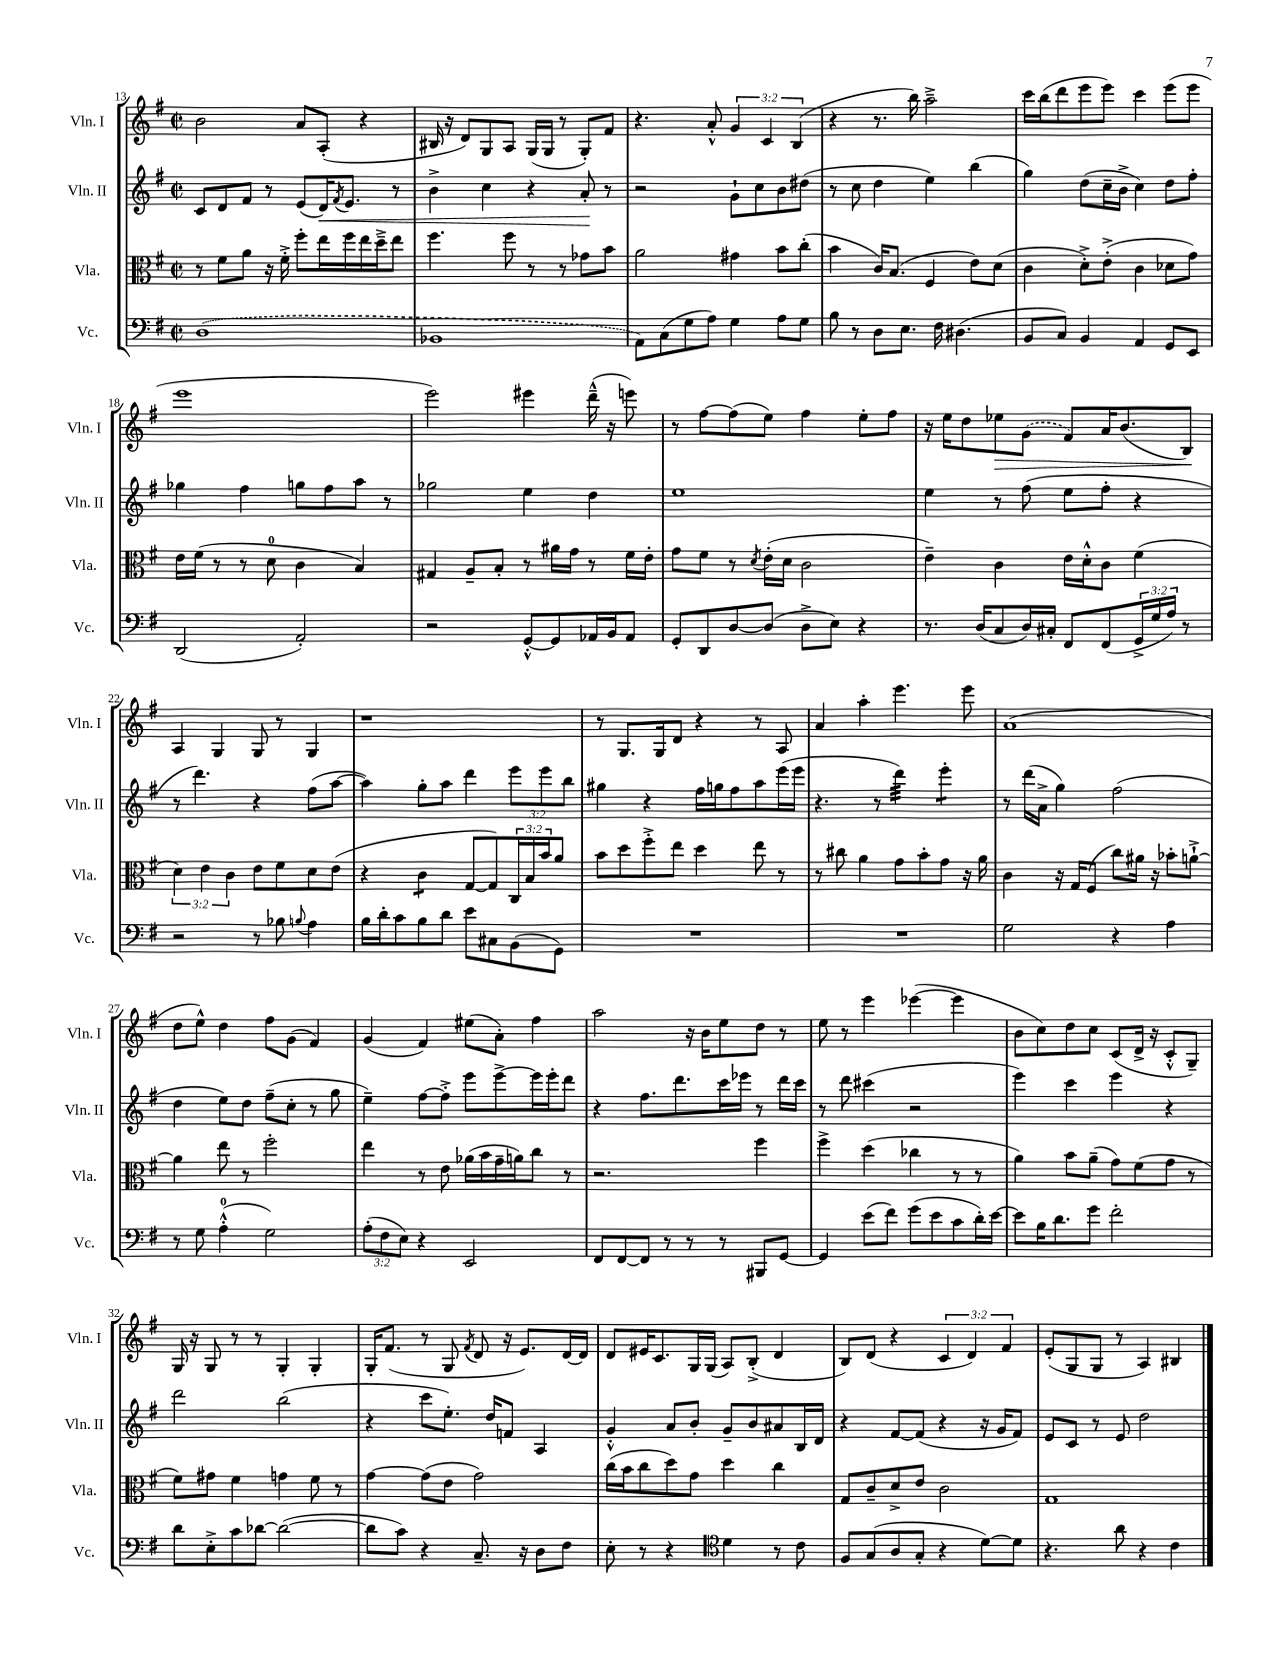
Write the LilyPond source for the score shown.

<<
\new StaffGroup <<
\new Staff = "s0" \with { instrumentName = "Vln. I" shortInstrumentName = "Vln. I" } {
    \clef treble \key g \major \defaultTimeSignature \time 2/2 \override Staff.TupletNumber.text = #tuplet-number::calc-fraction-text
    b'2 a'8 a8-.( r4 |
    bis16 r16 d'8) g8 a8 g16( g16 r8 g8-.) fis'8 |
    r4. a'8-.-^ \tuplet 3/2 { g'4 c'4 b4( } |
    r4 r8. b''16) a''2---> |
    c'''16 b''16( d'''8 e'''8 e'''8) c'''4 e'''8( e'''8 |
    e'''1 |
    e'''2) eis'''4 d'''16---^( r16 e'''8) |
    r8 fis''8~ fis''8( e''8) fis''4 e''8-. fis''8 |
    r16 e''16 d''8 ees''8\> \once \slurDashed g'8( fis'8) a'16 b'8.( b8\!) |
    a4 g4 g8 r8 g4 |
    r1 |
    r8 g8. g16 d'8 r4 r8 a8 |
    a'4 a''4-. e'''4. e'''8 |
    a'1( |
    d''8 e''8-^) d''4 fis''8 g'8( fis'4) |
    g'4( fis'4) eis''8( a'8-.) fis''4 |
    a''2 r16 b'16 e''8 d''8 r8 |
    e''8 r8 e'''4 ees'''4~( ees'''4 |
    b'8 c''8) d''8 c''8 c'8( d'16-> r16 c'8-.-^ g8--) |
    g16 r16 g8 r8 r8 g4-. g4-. |
    g16-. fis'8.( r8 g8 \acciaccatura { fis'8 } d'8 r16 e'8.) d'16~ d'16 |
    d'8 eis'16 c'8. g16 g16( a8) b8-.->( d'4 |
    b8) d'8( r4 \tuplet 3/2 { c'4 d'4) fis'4 } |
    e'8-.( g8 g8 r8 a4) bis4 \bar "|." |
}
\new Staff = "s1" \with { instrumentName = "Vln. II" shortInstrumentName = "Vln. II" } {
    \clef treble \key g \major \defaultTimeSignature \time 2/2 \override Staff.TupletNumber.text = #tuplet-number::calc-fraction-text
    c'8 d'8 fis'8 r8 e'8( d'16\<) \acciaccatura { fis'8 } e'8. r8 |
    b'4-> c''4 r4 a'8-.\! r8 |
    r2 g'8-! c''8 b'8 dis''8( |
    r8 c''8 d''4 e''4) b''4( |
    g''4) d''8( c''16-- b'16-> c''4) d''8 fis''8-. |
    ges''4 fis''4 g''8 fis''8 a''8 r8 |
    ges''2 e''4 d''4 |
    e''1 |
    e''4 r8 fis''8( e''8 fis''8-. r4 |
    r8 d'''4.) r4 fis''8( a''8~ |
    a''4) g''8-. a''8 d'''4 \tuplet 3/2 { e'''8 e'''8 b''8 } |
    gis''4 r4 fis''16 g''16 fis''8 a''8 e'''16( e'''16 |
    r4. r8 d'''4:32) e'''4:8-. |
    r8 d'''16( a'16-> g''4) fis''2( |
    d''4 e''8) d''8 fis''8--( c''8-. r8 g''8 |
    e''4--) fis''8~ fis''8-.-> e'''8 e'''8~-> e'''16 e'''16-. d'''8 |
    r4 fis''8. d'''8. c'''16 ees'''16 r8 d'''16 c'''16 |
    r8 d'''8 cis'''4( r2 |
    e'''4) c'''4 e'''4 r4 |
    d'''2 b''2( |
    r4 c'''8 e''8.-.) d''16 f'8 a4 |
    g'4-.-^ a'8 b'8-. g'8-- b'8 ais'8 b16 d'16 |
    r4 fis'8~ fis'8( r4 r16 g'16 fis'8) |
    e'8 c'8 r8 e'8 d''2 \bar "|." |
}
\new Staff = "s2" \with { instrumentName = "Vla." shortInstrumentName = "Vla." } {
    \clef alto \key g \major \defaultTimeSignature \time 2/2 \override Staff.TupletNumber.text = #tuplet-number::calc-fraction-text
    r8 fis'8 a'8 r16 fis'16-.-> fis''8-. e''16 fis''16 e''16 d''16---> e''8 |
    fis''4. fis''8 r8 r8 ges'8 b'8 |
    a'2 gis'4 b'8 c''8-.( |
    b'4 c'16) b8.( fis4 e'8) d'8( |
    c'4 d'8-.->) e'8-.->( c'4 des'8 g'8) |
    e'16 fis'16( r8 r8 d'8-0 c'4 b4) |
    gis4 a8-- b8-. r8 ais'16 g'16 r8 fis'16 e'16-. |
    g'8 fis'8 r8 \acciaccatura { d'8 } e'16-.( d'16 c'2 |
    e'4--) c'4 e'16 d'16-.-^ c'8 fis'4( |
    \tuplet 3/2 { d'4) e'4 c'4 } e'8 fis'8 d'8 e'8( |
    r4 c'4:8 g8~ g8) \tuplet 3/2 { c16 b16 b'16 } a'8 |
    b'8 d''8 fis''8-.-> e''8 d''4 e''8 r8 |
    r8 cis''8 a'4 g'8 b'8-. g'8 r16 a'16 |
    c'4 r16 g16 fis8( c''8) ais'16 r16 bes'8-. a'8~-!-> |
    a'4 e''8 r8 fis''2-. |
    e''4 r8 e'8 aes'16( b'16 g'16-- a'16) c''8 r8 |
    r2. fis''4 |
    fis''4-> d''4( ces''4 r8 r8 |
    a'4) b'8 a'8--( g'8) fis'8( g'8 r8 |
    fis'8) gis'8 fis'4 g'4 fis'8 r8 |
    g'4~ g'8( e'8 g'2) |
    c''16( b'16 c''8 d''8) g'8 d''4 c''4 |
    g8 c'8-- d'8-> e'8 c'2 |
    g1 \bar "|." |
}
\new Staff = "s3" \with { instrumentName = "Vc." shortInstrumentName = "Vc." } {
    \clef bass \key g \major \defaultTimeSignature \time 2/2 \override Staff.TupletNumber.text = #tuplet-number::calc-fraction-text
    \once \slurDashed d1( |
    bes,1 |
    a,8) c8( g8 a8) g4 a8 g8 |
    b8 r8 d8 e8. fis16 dis4.( |
    b,8 c8) b,4 a,4 g,8 e,8 |
    d,2( a,2-.) |
    r2 g,8~-.-^ g,8 aes,16 b,16 aes,8 |
    g,8-. d,8 d8~ d8( d8-> e8) r4 |
    r8. d16( c8 d16) cis16-. fis,8 fis,8( \tuplet 3/2 { g,16-> g16 a16) } r8 |
    r2 r8 bes8 \appoggiatura { b8 } a4 |
    b16 d'16-. c'8 b8 d'8 e'8 cis8 b,8( g,8) |
    R1 |
    R1 |
    g2 r4 a4 |
    r8 g8 a4-0-.-^( g2) |
    \tuplet 3/2 { a8-.( fis8 e8) } r4 e,2 |
    fis,8 fis,8~ fis,8 r8 r8 r8 bis,,8 g,8~ |
    g,4 e'8( fis'8) g'8( e'8 c'8 d'16-.) e'16~ |
    e'8 b16 d'8. g'8 fis'2-. |
    d'8 e8-.-> c'8 des'8~ des'2~( |
    des'8 c'8) r4 c8.-- r16 d8 fis8 |
    e8-. r8 r4 \clef tenor d'4 r8 c'8 |
    fis8 g8( a8 g8-. r4 d'8~) d'8 |
    r4. a'8 r4 c'4 \bar "|." |
}
>>
>>
\layout { \context { \Score currentBarNumber = #13 } }
